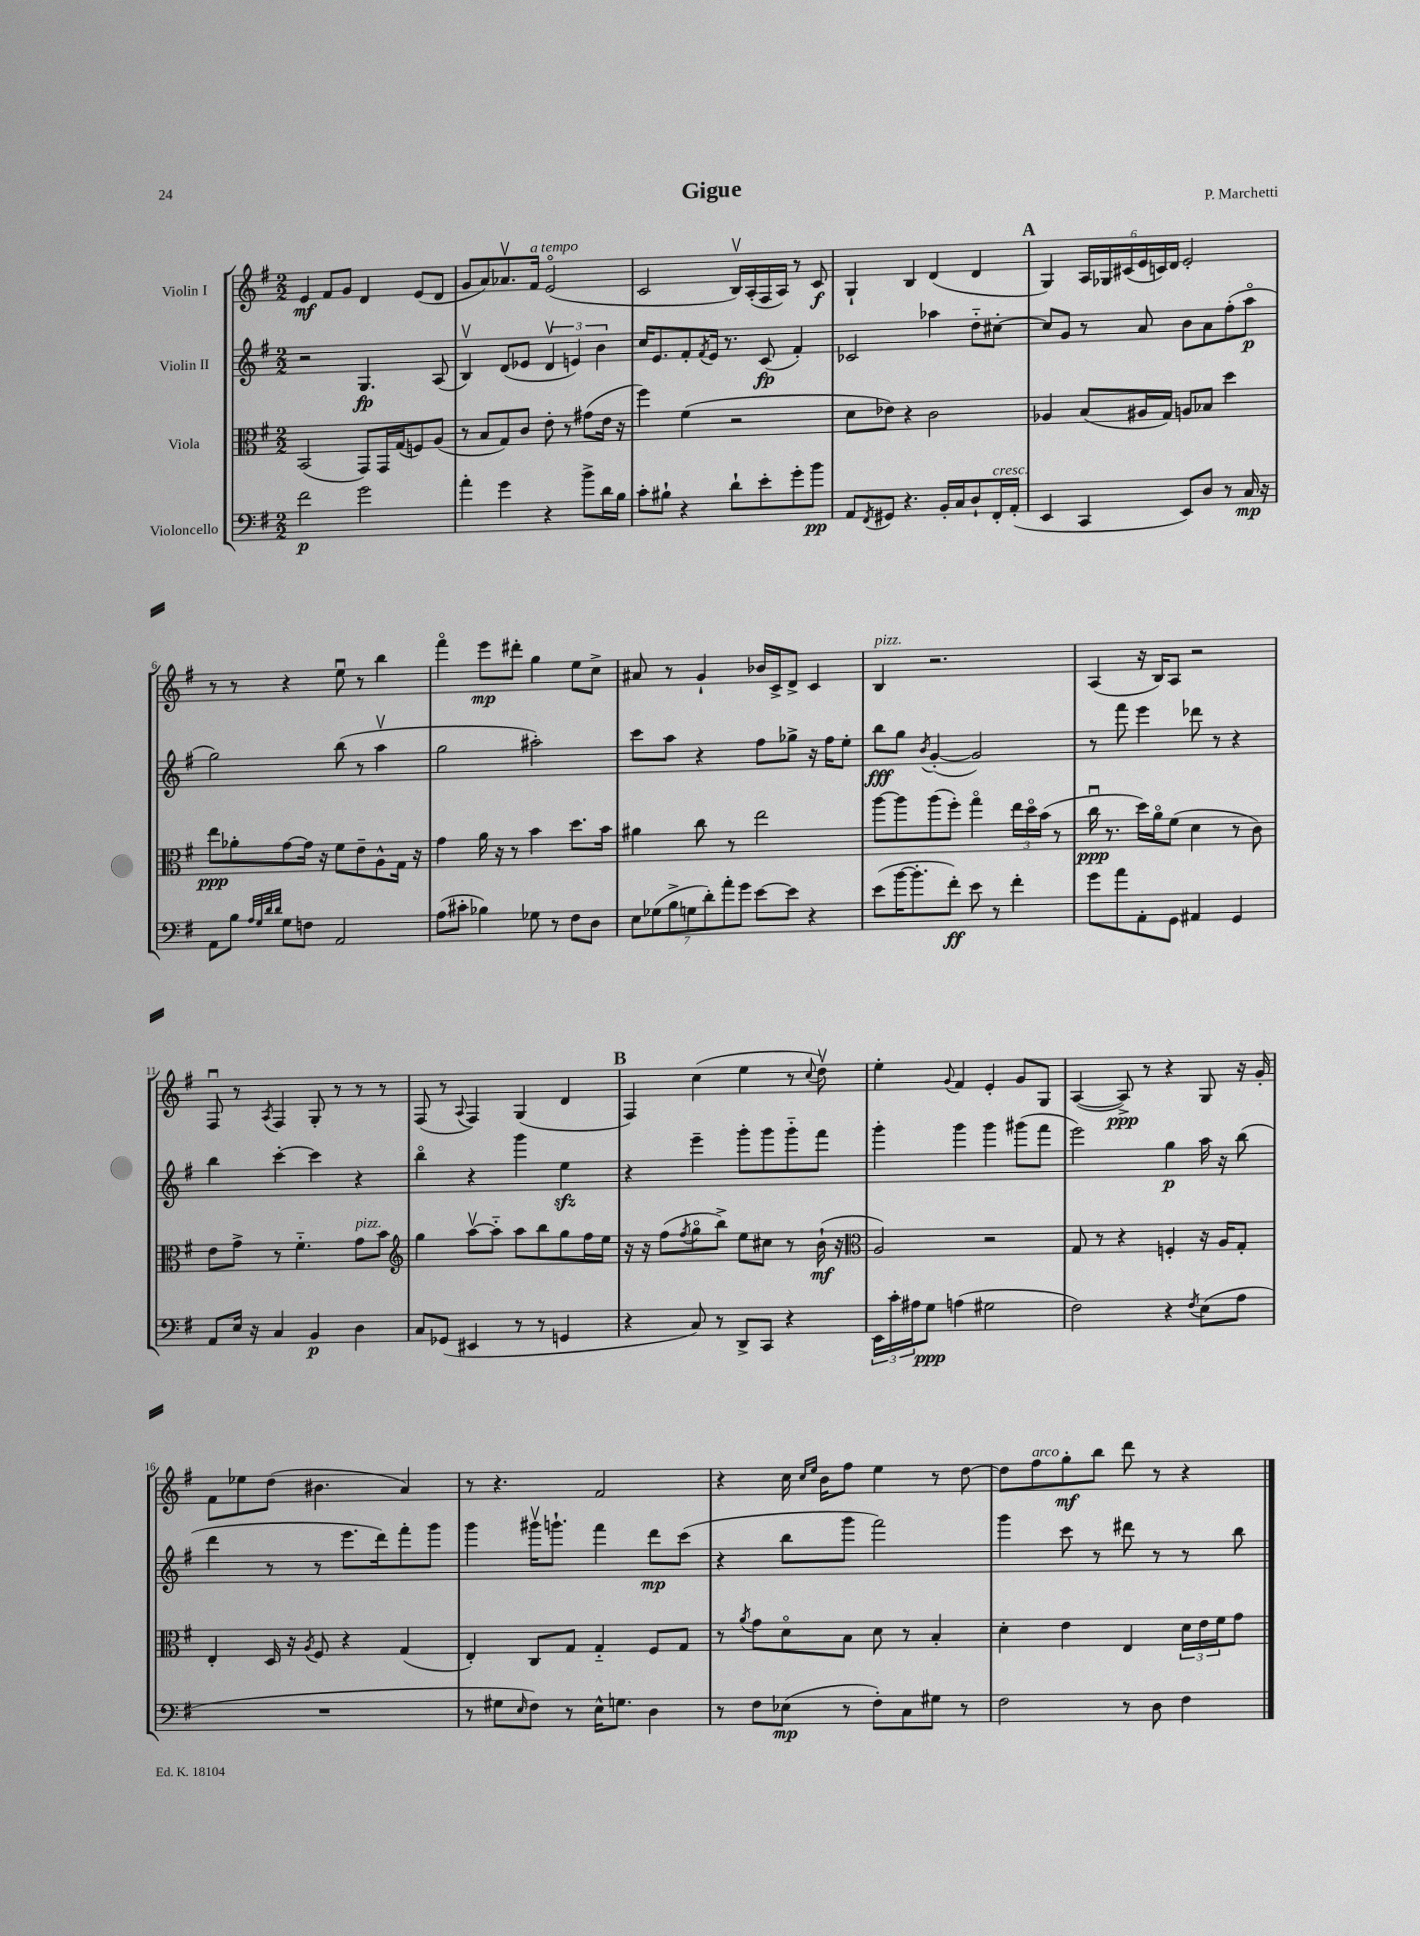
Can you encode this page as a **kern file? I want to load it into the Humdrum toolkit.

**kern	**dynam	**kern	**dynam	**kern	**dynam	**kern	**dynam
*part4	*part4	*part3	*part3	*part2	*part2	*part1	*part1
*staff4	*staff4	*staff3	*staff3	*staff2	*staff2	*staff1	*staff1
*I"Violoncello	*	*I"Viola	*	*I"Violin II	*	*I"Violin I	*
*clefF4	*	*clefC3	*	*clefG2	*	*clefG2	*
*k[f#]	*	*k[f#]	*	*k[f#]	*	*k[f#]	*
*M2/2	*	*M2/2	*	*M2/2	*	*M2/2	*
=1	=1	=1	=1	=1	=1	=1	=1
2f#\	p	(2BB/	.	2r	.	4e/	mf
.	.	.	.	.	.	8f#/L	.
.	.	.	.	.	.	8g/J	.
2g\	.	8GG/L)	.	4.G/	fp	4d/	.
.	.	16GG/L	.	.	.	.	.
.	.	(16G/J	.	.	.	.	.
.	.	8Fn/)	.	.	.	(8e/L	.
.	.	(8A/J	.	(8A/	.	8d/J	.
=2	=2	=2	=2	=2	=2	=2	=2
4a'\	.	8r	.	4Bv/)	.	8g/L	.
.	.	8B/L	.	.	.	8a/)	.
4g\	.	8G/)	.	(8d/L	.	8.a-Xv/	.
.	.	8c/J	.	8e-X/J	.	.	.
!	!	!	!	!	!	!LO:TX:a:i:t=a tempo	!
.	.	.	.	.	.	16f#/Jk	.
4r	.	8e'\	.	6dv/	.	(2e/	.
.	.	8r	.	.	.	.	.
.	.	.	.	6en/)	.	.	.
8b^\L	.	(8g#X\L	.	.	.	.	.
.	.	.	.	6b\	.	.	.
16d\L	.	16e\Jk	.	.	.	.	.
16B\JJ	.	16r	.	.	.	.	.
=3	=3	=3	=3	=3	=3	=3	=3
8c'\L	.	4ff#\)	.	16cc/KL	.	2c/	.
.	.	.	.	8.e/	.	.	.
8B#X`\J	.	.	.	.	.	.	.
4r	.	(4f#\	.	8f#'/	.	.	.
.	.	.	.	8qf#/	.	.	.
.	.	.	.	16e/Jk	.	.	.
.	.	.	.	8.r	.	.	.
8d`\L	.	2r	.	.	.	16Bv/LL)	.
.	.	.	.	.	.	(16A'/	.
8e'\	.	.	.	(8c/	fp	16F#/	.
.	.	.	.	.	.	16A/JJ)	.
8g'\	.	.	.	4f#'/)	.	8r	.
8b\J	pp	.	.	.	.	8c/	f
=4	=4	=4	=4	=4	=4	=4	=4
8AA/L	.	8d\L	.	2c-X/	.	4G`/	.
8qFF#/	.	.	.	.	.	.	.
8GG#X/J	.	8e-X\J)	.	.	.	.	.
4.r	.	4r	.	.	.	4B/	.
.	.	2c\	.	4aa-X\	.	(4d/	.
16BB'/LL	.	.	.	.	.	.	.
16C/J	.	.	.	.	.	.	.
8D`/	.	.	.	8dd\L	.	4d/	.
!LO:TX:a:i:t=cresc.	!	!	!	!	!	!	!
16FF#'/L	.	.	.	[8cc#X'\J	.	.	.
(16AA'/JJ	.	.	.	.	.	.	.
!!LO:REH:place=s1:t=A
=5	=5	=5	=5	=5	=5	=5	=5
4EE/	.	4A-X/	.	8cc#/L]	.	4G/)	.
.	.	.	.	8g/J	.	.	.
4CC/	.	(8B/L	.	8r	.	24A/LL	.
.	.	.	.	.	.	24G-X/	.
.	.	.	.	.	.	(24c#X/	.
.	.	16A#X/L	.	8a/	.	24e/	.
.	.	.	.	.	.	24cn/)	.
.	.	16G/JJ)	.	.	.	.	.
.	.	.	.	.	.	24d/JJ	.
8EE/L)	.	8An/L	.	8b\L	.	2e'/	.
8D/J	.	8B-X/J	.	8a\	.	.	.
8r	.	4dd\	.	(8ff#'\	.	.	.
16C/	mp	.	.	8aa\J	p	.	.
16r	.	.	.	.	.	.	.
!!LO:LB:g=z
=6	=6	=6	=6	=6	=6	=6	=6
8AA\L	.	8ee\L	ppp	2gg\)	.	8r	.
8B\J	.	8a-X'\	.	.	.	8r	.
32qqA/LLL	.	.	.	.	.	.	.
32qqG/	.	.	.	.	.	.	.
32qqd/	.	.	.	.	.	.	.
32qqd/JJJ	.	.	.	.	.	.	.
8G\L	.	[8g\	.	.	.	4r	.
8Fn\J	.	16g\Jk]	.	.	.	.	.
.	.	16r	.	.	.	.	.
2AA/	.	8f#\L	.	(8bb\	.	8eeu\	.
.	.	8e~\	.	8r	.	8r	.
.	.	8A^^\	.	4aav\	.	4bb\	.
.	.	16G\Jk	.	.	.	.	.
.	.	16r	.	.	.	.	.
=7	=7	=7	=7	=7	=7	=7	=7
(8A\L	.	4g\	.	2gg\	.	4fff#\	.
8c#X'\J	.	.	.	.	.	.	.
4B-X\)	.	16a\	.	.	.	8eee\L	mp
.	.	16r	.	.	.	.	.
.	.	8r	.	.	.	8ddd#X'\J	.
8G-X\	.	4b\	.	2aa#X'\)	.	4gg\	.
8r	.	.	.	.	.	.	.
8F#\L	.	8.dd\L	.	.	.	8ee\L	.
8D\J	.	.	.	.	.	8cc^\J	.
.	.	16b\Jk	.	.	.	.	.
=8	=8	=8	=8	=8	=8	=8	=8
14E\L	.	4a#X\	.	8ccc\L	.	8a#X/	.
(14G-X\	.	.	.	.	.	.	.
.	.	.	.	8aa\J	.	8r	.
14B^\	.	.	.	.	.	.	.
14Gn\	.	.	.	.	.	.	.
.	.	8cc\	.	4r	.	4g`/	.
14d'\)	.	.	.	.	.	.	.
14a'\	.	.	.	.	.	.	.
.	.	8r	.	.	.	.	.
14g\J	.	.	.	.	.	.	.
[8e\L	.	2ee\	.	8ff#\L	.	16b-X/LL	.
.	.	.	.	.	.	16c^/J	.
8e\J]	.	.	.	8gg-X^\J	.	8d^/J	.
4r	.	.	.	16r	.	4c/	.
.	.	.	.	16ff#\KL	.	.	.
.	.	.	.	8ee'\J	.	.	.
=9	=9	=9	=9	=9	=9	=9	=9
!	!	!	!	!	!	!LO:TX:a:i:t=pizz.	!
(8e\L	.	[8aa\L	.	8bb\L	fff	4B/	.
[16b\K	.	8aa\]	.	8gg\J	.	.	.
8.b'\]	.	.	.	.	.	.	.
.	.	.	.	8qb/	.	.	.
.	.	(8aa\	.	([4g'/	.	2.r	.
8f#'\J)	ff	8ff#'\J)	.	.	.	.	.
8e\	.	4gg\	.	2g/])	.	.	.
8r	.	.	.	.	.	.	.
4f#'\	.	24ee\LL	.	.	.	.	.
.	.	24dd\	.	.	.	.	.
.	.	(24b\JJ	.	.	.	.	.
.	.	8r	.	.	.	.	.
=10	=10	=10	=10	=10	=10	=10	=10
8g\L	.	16ccu\	ppp	8r	.	(4A/	.
.	.	8.r	.	.	.	.	.
8a\	.	.	.	8fff#\	.	.	.
8AA'\	.	16dd\LL)	.	4eee\	.	16r	.
.	.	16a\J	.	.	.	16B/KL)	.
8GG\J	.	(8f#\J	.	.	.	8A/J	.
4AA#X/	.	4d\	.	8ddd-X\	.	2r	.
.	.	.	.	8r	.	.	.
4GG/	.	8r	.	4r	.	.	.
.	.	8c\)	.	.	.	.	.
!!LO:LB:g=z
=11	=11	=11	=11	=11	=11	=11	=11
8AA/L	.	8e\L	.	4bb\	.	8F#u/	.
16E/Jk	.	8g^\J	.	.	.	8r	.
16r	.	.	.	.	.	.	.
.	.	.	.	.	.	8qA/	.
4C/	.	8r	.	[4ccc'\	.	4F#/	.
.	.	4.f#\	.	.	.	.	.
4BB/	p	.	.	4ccc\]	.	8G'/	.
.	.	.	.	.	.	8r	.
!	!	!LO:TX:a:i:t=pizz.	!	!	!	!	!
4D\	.	8g\L	.	4r	.	8r	.
.	.	8b\J	.	.	.	8r	.
=12	=12	=12	=12	=12	=12	=12	=12
*	*	*clefG2	*	*	*	*	*
8C/L	.	4gg\	.	4bb\	.	(8F#/	.
(8GG-X/J	.	.	.	.	.	8r	.
.	.	.	.	.	.	8qqA/	.
4EE#X/	.	[8aav\L	.	4r	.	4F#/)	.
.	.	8aa\J]	.	.	.	.	.
8r	.	8aa\L	.	4ggg\	.	(4G/	.
8r	.	8bb\	.	.	.	.	.
4GGn/	.	8gg\	.	4eezz\	.	4d/	.
.	.	16ff#\L	.	.	.	.	.
.	.	16ee\JJ	.	.	.	.	.
!!LO:REH:place=s1:t=B
=13	=13	=13	=13	=13	=13	=13	=13
4r	.	16r	.	4r	.	4F#/)	.
.	.	16r	.	.	.	.	.
.	.	(8ff#\L	.	.	.	.	.
.	.	8qff#/	.	.	.	.	.
8C/)	.	8gg\	.	4eee~\	.	(4cc\	.
8r	.	8bb^\J)	.	.	.	.	.
8DD^/L	.	8ee\L	.	8ggg'\L	.	4ee\	.
8CC/J	.	8cc#X\J	.	8ggg\	.	.	.
4r	.	8r	.	8ggg\	.	8r	.
.	.	.	.	.	.	8qqcc/	.
.	.	(16b`\	mf	8fff#\J	.	8ddv\)	.
.	.	16r	.	.	.	.	.
=14	=14	=14	=14	=14	=14	=14	=14
*	*	*clefC3	*	*	*	*	*
24EE\LL	.	2A/)	.	4ggg'\	.	4ee'\	.
24c'\	.	.	.	.	.	.	.
24A#X\J	.	.	.	.	.	.	.
8G\J	ppp	.	.	.	.	.	.
.	.	.	.	.	.	8qqg/	.
(4An\	.	.	.	4ggg\	.	4f#/	.
2G#X\	.	2r	.	4ggg\	.	4e'/	.
.	.	.	.	(8ggg#X\L	.	8g/L	.
.	.	.	.	8fff#\J	.	8G/J	.
=15	=15	=15	=15	=15	=15	=15	=15
2F#\)	.	8G/	.	2eee\)	.	([4A/	.
.	.	8r	.	.	.	.	.
.	.	4r	.	.	.	8A^/])	ppp
.	.	.	.	.	.	8r	.
4r	.	4Fn'/	.	4gg\	p	4r	.
8qF#/	.	.	.	.	.	.	.
(8E\L	.	16r	.	16aa\	.	8G/	.
.	.	16A/KL	.	16r	.	.	.
8A\J	.	8G'/J	.	(8bb\	.	16r	.
.	.	.	.	.	.	16g'/	.
!!LO:LB:g=z
=16	=16	=16	=16	=16	=16	=16	=16
1r	.	4E'/	.	4ddd\	.	8f#\L	.
.	.	.	.	.	.	8ee-X\	.
.	.	16D/	.	8r	.	(8dd\J	.
.	.	16r	.	.	.	.	.
.	.	8qA/	.	.	.	.	.
.	.	8F#/	.	8r	.	4.b#X\	.
.	.	4r	.	8.eee\L	.	.	.
.	.	.	.	16ddd\k)	.	.	.
.	.	(4G/	.	8fff#'\	.	4a/)	.
.	.	.	.	8ggg\J	.	.	.
=17	=17	=17	=17	=17	=17	=17	=17
8r	.	4E'/)	.	4ggg\	.	8r	.
8G#X\L	.	.	.	.	.	4.r	.
16qqE/	.	.	.	.	.	.	.
8F#\J)	.	8C/L	.	16ggg#Xv\KL	.	.	.
.	.	.	.	8.gggn`\J	.	.	.
8r	.	8G/J	.	.	.	.	.
16E^^\KL	.	4G/	.	4fff#\	.	2f#/	.
8.Gn\J	.	.	.	.	.	.	.
4D\	.	8F#/L	.	8ddd\L	mp	.	.
.	.	8G/J	.	(8ccc\J	.	.	.
=18	=18	=18	=18	=18	=18	=18	=18
8r	.	8r	.	4r	.	4r	.
.	.	8qa/	.	.	.	.	.
8F#\L	.	8g\L	.	.	.	.	.
(8E-X\J	mp	8d\	.	8bb\L	.	16cc\	.
.	.	.	.	.	.	16qqcc/LL	.
.	.	.	.	.	.	16qqee/JJ	.
.	.	.	.	.	.	16b\KL	.
8r	.	8B\J	.	8ggg\J	.	8ff#\J	.
8F#'\L)	.	8d\	.	2fff#\)	.	4ee\	.
8C\	.	8r	.	.	.	.	.
8G#X\J	.	4B'/	.	.	.	8r	.
8r	.	.	.	.	.	[8dd\	.
=19	=19	=19	=19	=19	=19	=19	=19
2F#\	.	4d'\	.	4ggg\	.	8dd\L]	.
!	!	!	!	!	!	!LO:TX:a:i:t=arco	!
.	.	.	.	.	.	8ff#\	.
.	.	4e\	.	8ccc\	.	8gg'\	mf
.	.	.	.	8r	.	8bb\J	.
8r	.	4E/	.	8ddd#X\	.	8ddd\	.
8D\	.	.	.	8r	.	8r	.
4F#\	.	24d\LL	.	8r	.	4r	.
.	.	24e\	.	.	.	.	.
.	.	24f#\J	.	.	.	.	.
.	.	8g\J	.	8bb\	.	.	.
==	==	==	==	==	==	==	==
*-	*-	*-	*-	*-	*-	*-	*-
